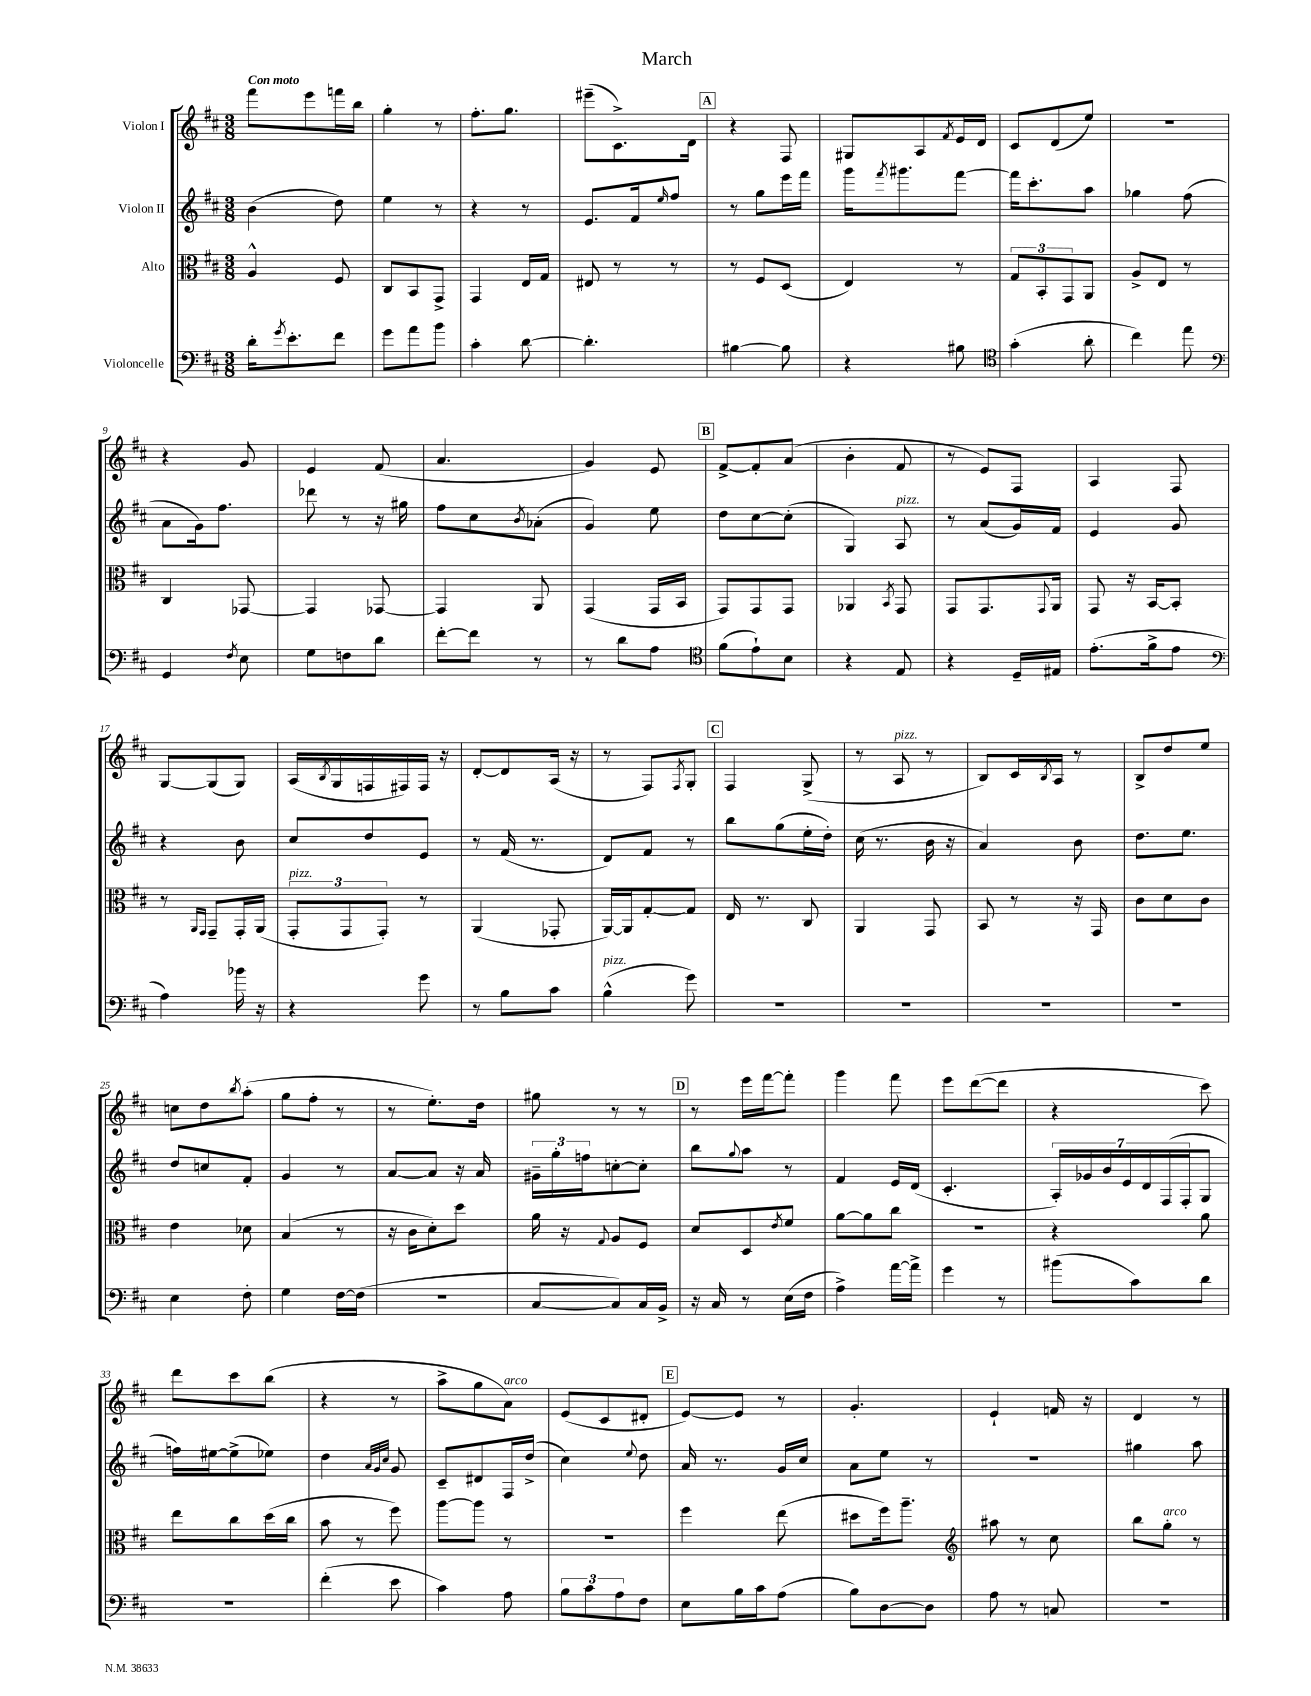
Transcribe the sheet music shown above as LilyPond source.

\header { title = "March" }
<<
\new StaffGroup <<
\new Staff = "s0" \with { instrumentName = "Violon I" } {
    \clef treble \key d \major \numericTimeSignature \time 3/8 \tempo "Con moto"
    fis'''8 e'''8 f'''16 b''16 |
    g''4-. r8 |
    fis''8.-. g''8. |
    eis'''8--( cis'8.->) d'16 |
    \mark \markup { \box "A" } r4 fis8 |
    gis8 a8 \acciaccatura { fis'8 } e'16 d'16 |
    cis'8 d'8( e''8) |
    R4. |
    r4 g'8 |
    e'4 fis'8( |
    a'4. |
    g'4) e'8 |
    \mark \markup { \box "B" } fis'8~-> fis'8-. a'8( |
    b'4-. fis'8 |
    r8 e'8) fis8 |
    a4 fis8 |
    g8~ g8( g8) |
    a16( \acciaccatura { b8 } g16 f16 fis16) fis16 r16 |
    d'8~-. d'8 a16( r16 |
    r8 fis8) \acciaccatura { fis8 } g8-. |
    \mark \markup { \box "C" } fis4 g8->( |
    r8 a8^\markup { \italic "pizz." } r8 |
    b8) cis'16 \acciaccatura { b8 } a16 r8 |
    b8-> d''8 e''8 |
    c''8 d''8 \acciaccatura { b''8 } a''8-.( |
    g''8 fis''8-. r8 |
    r8 e''8.-.) d''16 |
    gis''8 r8 r8 |
    \mark \markup { \box "D" } r8 e'''16 fis'''16~ fis'''8-. |
    g'''4 fis'''8 |
    e'''8 d'''8~( d'''8 |
    r4 cis'''8) |
    d'''8 cis'''8 b''8( |
    r4 r8 |
    a''8-> g''8 a'8^\markup { \italic "arco" }) |
    e'8( cis'8 dis'8-. |
    \mark \markup { \box "E" } e'8~) e'8 r8 |
    g'4.-. |
    e'4-! f'16 r16 |
    d'4 r8 \bar "|." |
}
\new Staff = "s1" \with { instrumentName = "Violon II" } {
    \clef treble \key d \major \numericTimeSignature \time 3/8
    b'4( d''8) |
    e''4 r8 |
    r4 r8 |
    e'8. fis'16 \grace { e''16 } fis''8 |
    \mark \markup { \box "A" } r8 g''8 e'''16 fis'''16 |
    g'''16 \acciaccatura { fis'''8 } gis'''8. fis'''8~ |
    fis'''16 cis'''8.-. a''8 |
    ges''4 fis''8( |
    a'8 g'16) fis''8. |
    des'''8 r8 r16 gis''16 |
    fis''8 cis''8 \acciaccatura { b'8 } aes'8-.( |
    g'4) e''8 |
    \mark \markup { \box "B" } d''8 cis''8~ cis''8-.( |
    g4) a8^\markup { \italic "pizz." } |
    r8 a'8( g'16) fis'16 |
    e'4 g'8 |
    r4 b'8 |
    cis''8 d''8 e'8 |
    r8 fis'16( r8. |
    d'8) fis'8 r8 |
    \mark \markup { \box "C" } b''8 g''8( e''16-. d''16-.) |
    cis''16( r8. b'16 r16 |
    a'4) b'8 |
    d''8. e''8. |
    d''8 c''8 fis'8-. |
    g'4 r8 |
    a'8~ a'8 r16 a'16 |
    \tuplet 3/2 { gis'16-- g''16-. f''16 } c''8~-. c''8-. |
    \mark \markup { \box "D" } b''8 \appoggiatura { g''8 } a''8 r8 |
    fis'4 e'16 d'16( |
    cis'4.-. |
    \tuplet 7/4 { a16-.) ges'16 b'16 e'16 d'16 fis16( fis16-. } g8 |
    f''16) eis''16~ eis''8->( ees''8) |
    d''4 \grace { a'32 g'32 cis''32 } g'8 |
    cis'8-- dis'8 fis16 d''16->( |
    cis''4) \appoggiatura { e''8 } d''8 |
    \mark \markup { \box "E" } a'16 r8. g'16 cis''16 |
    a'8 e''8 r8 |
    R4. |
    gis''4 a''8 \bar "|." |
}
\new Staff = "s2" \with { instrumentName = "Alto" } {
    \clef alto \key d \major \numericTimeSignature \time 3/8
    a4-^ fis8 |
    cis8 b,8 g,8-> |
    g,4 e16 g16 |
    eis8 r8 r8 |
    \mark \markup { \box "A" } r8 fis8 d8( |
    e4) r8 |
    \tuplet 3/2 { g8 b,8-. g,8 } a,8 |
    a8-> e8 r8 |
    cis4 ges,8~ |
    ges,4 ges,8~ |
    ges,4 a,8 |
    g,4( g,16 b,16 |
    \mark \markup { \box "B" } g,8) g,8 g,8 |
    aes,4 \acciaccatura { b,8 } g,8 |
    g,8 g,8. \appoggiatura { g,8 } a,16 |
    g,8 r16 b,16~ b,8-. |
    r8 \grace { a,16 g,16 } g,8-- g,16-. a,16( |
    \tuplet 3/2 { g,8-.^\markup { \italic "pizz." } g,8 g,8-.) } r8 |
    a,4( ges,8-. |
    a,16~) a,16 g8~-. g8 |
    \mark \markup { \box "C" } e16 r8. cis8 |
    a,4 g,8 |
    b,8 r8 r16 g,16 |
    cis'8 d'8 cis'8 |
    e'4 des'8 |
    b4( r8 |
    r16 cis'16 d'8-.) d''8 |
    a'16 r16 \appoggiatura { g8 } a8 fis8 |
    \mark \markup { \box "D" } d'8 d8 \acciaccatura { e'8 } fis'8 |
    a'8~ a'8 cis''8 |
    R4. |
    r4 a'8 |
    e''8 cis''8 d''16( cis''16 |
    b'8 r8 fis''8) |
    a''8~ a''8 r8 |
    R4. |
    \mark \markup { \box "E" } fis''4 e''8( |
    dis''8 fis''16) a''8.-- |
    \clef treble ais''8 r8 cis''8 |
    b''8 g''8-.^\markup { \italic "arco" } r8 \bar "|." |
}
\new Staff = "s3" \with { instrumentName = "Violoncelle" } {
    \clef bass \key d \major \numericTimeSignature \time 3/8
    d'16-. \acciaccatura { g'8 } e'8.-. fis'8 |
    g'8 a'8 b'8 |
    cis'4-. d'8~ |
    d'4.-. |
    \mark \markup { \box "A" } bis4~ bis8 |
    r4 bis8 |
    \clef tenor g'4-.( a'8-. |
    cis''4) e''8 |
    \clef bass g,4 \acciaccatura { fis8 } e8 |
    g8 f8 d'8 |
    fis'8~-. fis'8 r8 |
    r8 d'8 a8 |
    \mark \markup { \box "B" } \clef tenor fis'8( e'8-!) b8 |
    r4 e8 |
    r4 d16-- eis16 |
    e'8.-.( fis'16-> e'8 |
    \clef bass a4) bes'16 r16 |
    r4 g'8 |
    r8 b8 cis'8 |
    b4-^^\markup { \italic "pizz." }( g'8) |
    \mark \markup { \box "C" } R4. |
    R4. |
    R4. |
    R4. |
    e4 fis8-. |
    g4 fis16~ fis16( |
    R4. |
    cis8~ cis8) cis16 b,16-> |
    \mark \markup { \box "D" } r16 cis16 r8 e16( fis16 |
    a4->) a'16~ a'16-> |
    g'4 r8 |
    bis'8( cis'8) d'8 |
    R4. |
    fis'4-.( e'8 |
    cis'4) a8 |
    \tuplet 3/2 { b8 cis'8 a8 } fis8 |
    \mark \markup { \box "E" } e8 b16 cis'16 a8( |
    b8) d8~ d8 |
    a8 r8 c8 |
    R4. \bar "|." |
}
>>
>>
